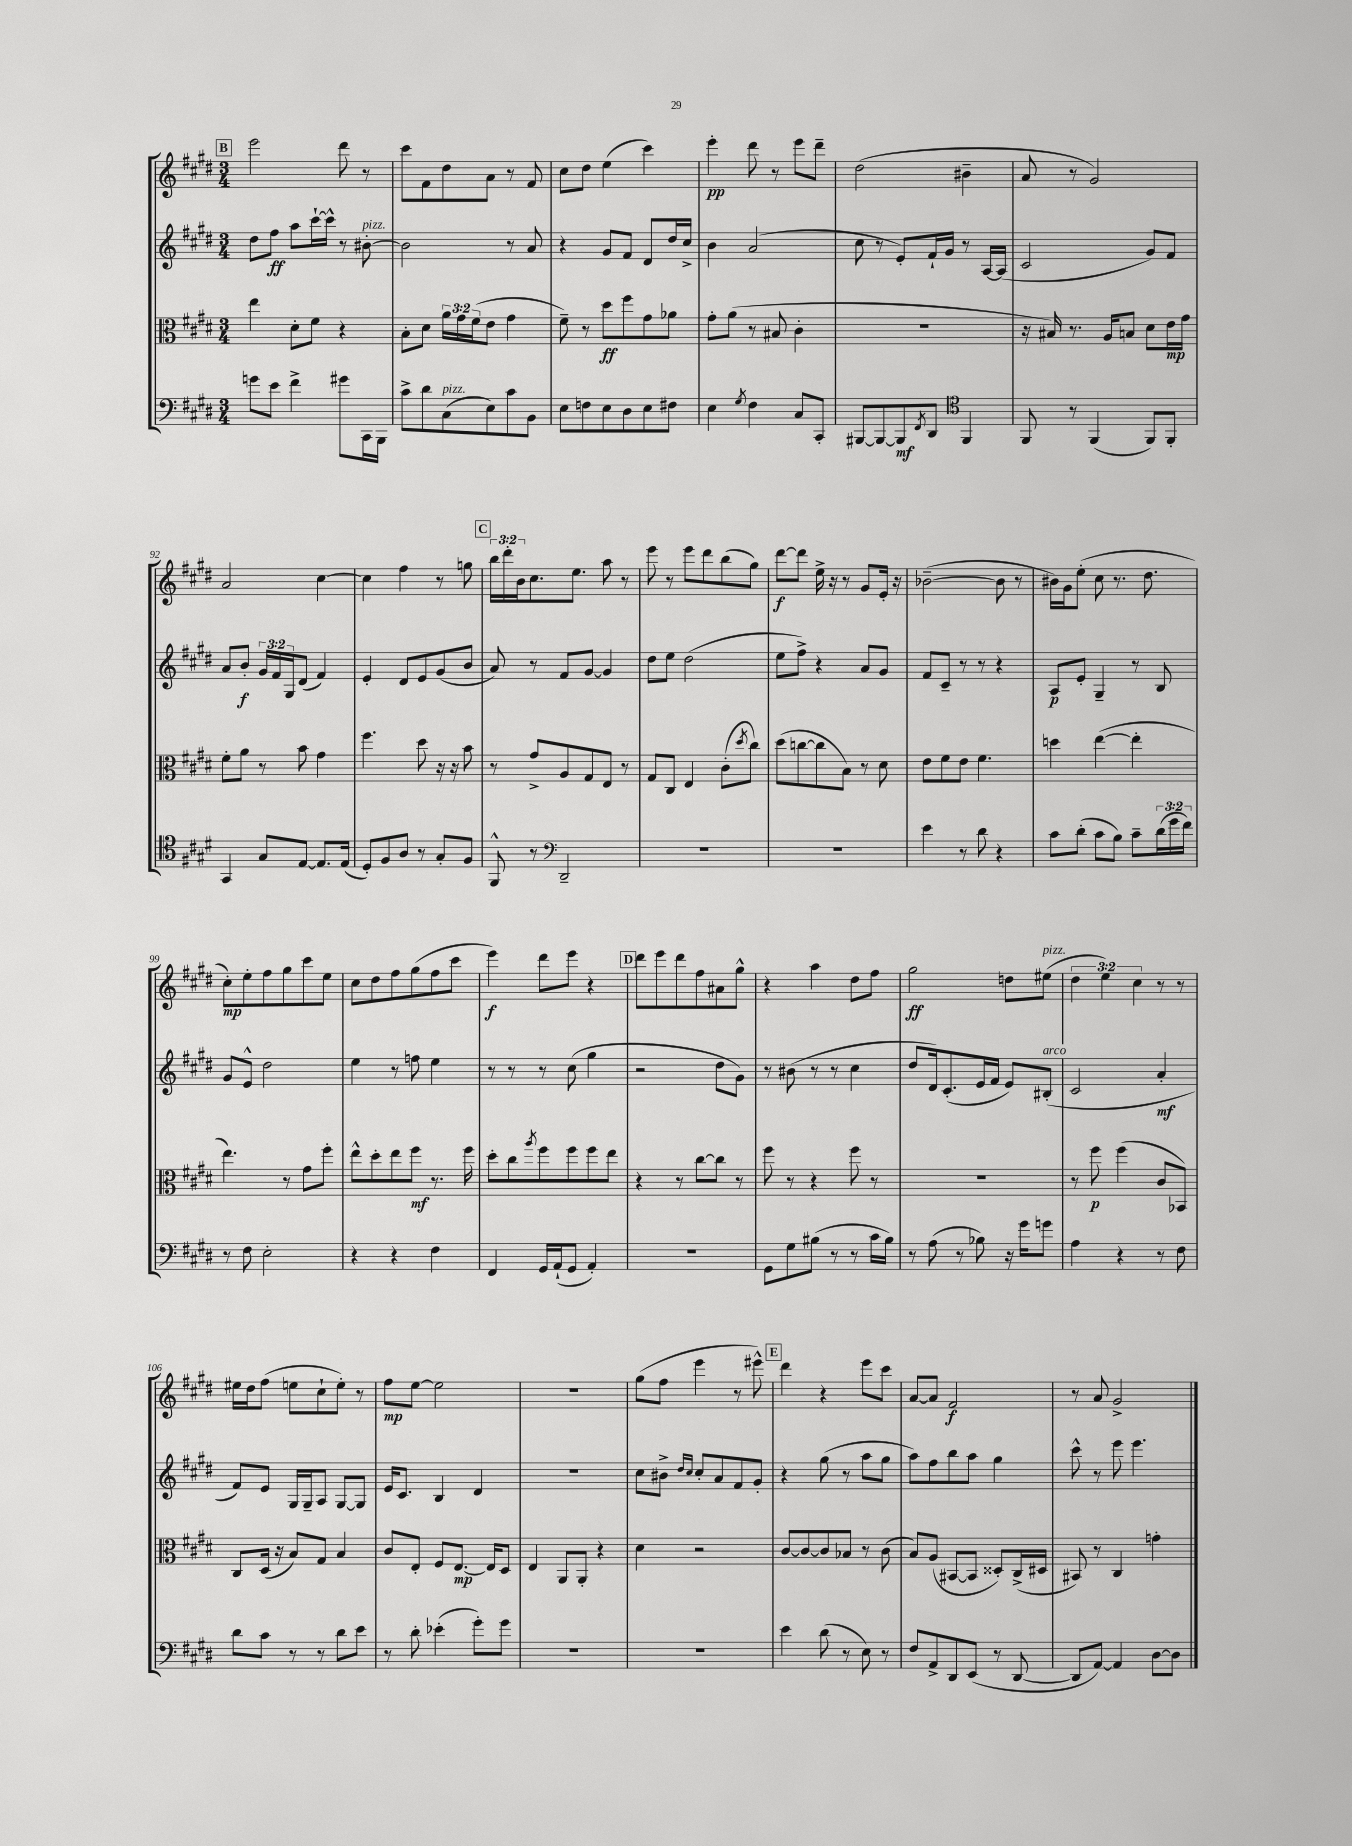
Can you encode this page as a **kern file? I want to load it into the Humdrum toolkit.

**kern	**kern	**kern	**kern
*staff4	*staff3	*staff2	*staff1
*clefF4	*clefC3	*clefG2	*clefG2
*k[f#c#g#d#]	*k[f#c#g#d#]	*k[f#c#g#d#]	*k[f#c#g#d#]
*M3/4	*M3/4	*M3/4	*M3/4
8g\L	4ee\	8dd#\L	2eee\
8e\J	.	8ff#\J	.
4f#^\	8d#'\L	8aa\L	.
.	8f#\J	[16ccc#`\L	.
.	.	16ccc#^^\]JJ	.
8g#\L	4r	8r	8ddd#\
16CC#\L	.	[8b#'\	8r
16BBB\JJ	.	.	.
=	=	=	=
8c#^\L	8B'\L	2b#\]	8ccc#\L
8d#\	8d#\J	.	8f#\
(8C#\	24a\LL	.	8dd#\
.	24g#\	.	.
.	(24f#\J	.	.
8E\)	8e\J	.	8a\J
8c#\	4g#\	8r	8r
8BB\J	.	8a/	8f#/
=	=	=	=
8E\L	8f#~\)	4r	8cc#\L
8F\	8r	.	8dd#\J
8E\	8dd#\L	8g#/L	(4ee\
8D#\	8ff#\	8f#/J	.
8E\	8g#\	8d#/L	4ccc#\)
8F#\J	8a-\J	16dd#/L	.
.	.	16cc#^/JJ	.
=	=	=	=
4E\	8g#'\L	4b\	4eee'\
.	(8a\J	.	.
8qG#/	.	.	.
4F#\	8r	(2a/	8ddd#\
.	8B#/	.	8r
8C#/L	4c#'\	.	8eee\L
8CC#'/J	.	.	8ddd#~\J
=	=	=	=
[8BBB#/L	2.r	8cc#\	(2dd#\
8BBB#/_	.	8r	.
8BBB#/]	.	8e'/L)	.
8qFF#/	.	.	.
8DD#/J	.	16f#`/L	.
.	.	16g#/JJ	.
*clefC4	*	*	*
4FF#/	.	8r	4b#~\
.	.	[16A/LL	.
.	.	(16A/]JJ	.
=	=	=	=
8FF#/	16r	2c#/	8a/
.	16B#/)	.	.
8r	8.r	.	8r
(4FF#/	.	.	2g#/)
.	16A/LK	.	.
.	8B/J	.	.
8FF#/L)	8d#\L	8g#/L)	.
8FF#'/J	16e\L	8f#/J	.
.	16g#\JJ	.	.
=	=	=	=
4GG#/	8f#'\L	8a/L	2a/
.	8a\J	8b'/J	.
8G#/L	8r	24g#/LL	.
.	.	24f#/	.
.	.	24G#/J	.
[8E/J	8b\	(8d#/J	.
8.E/]L	4g#\	4f#/)	[4cc#\
(16E/Jk	.	.	.
=	=	=	=
8D#'/L)	4.ff#\	4e'/	4cc#\]
8F#/	.	.	.
8A/J	.	8d#/L	4ff#\
8r	8dd#\	8e/	.
8G#'/L	16r	(8g#/	8r
.	16r	.	.
8F#/J	8b\	8b/J	8gg\
=	=	=	=
8FF#^^/	8r	8a/)	24bb\LL
.	.	.	24ddd#'\
.	.	.	24b\J
8r	8g#^/L	8r	8.cc#\
*clefF4	*	*	*
2DD#~/	8A/	8f#/L	.
.	.	.	8.ee\J
.	8G#/	[8g#/J	.
.	8E/J	4g#/]	8aa\
.	8r	.	8r
=	=	=	=
2.r	8G#/L	8dd#\L	8eee\
.	8C#/J	8ee\J	8r
.	4E/	(2dd#\	8eee\L
.	.	.	8ddd#\
.	(8c#'\L	.	(8bb\
.	8qdd#/	.	.
.	8cc#\J)	.	8gg#\J)
=	=	=	=
2.r	(8dd#\L	8ee\L	[8ddd#\L
.	[8cc\	8ff#^\J)	8ddd#\]J
.	8cc\]	4r	16ee^\
.	.	.	16r
.	8B\J)	.	8r
.	8r	8a/L	8g#/L
.	8d#\	8g#/J	16e'/Jk
.	.	.	16r
=	=	=	=
4e\	8e\L	8f#/L	([2b-~\
.	8f#\	8c#~/J	.
8r	8e\J	8r	.
8d#\	4.f#\	8r	.
4r	.	4r	8b-\]
.	.	.	8r
=	=	=	=
8c#\L	4dd\	8A/L	16b#\LL)
.	.	.	16g#\J
(8d#'\J	.	8e'/J	(8ee'\J
8c#\L	([4ee\	4G#~/	8cc#\
8B\J)	.	.	8.r
8c#~\L	4ee'\]	8r	.
.	.	.	8.dd#\
(24d#\L	.	8B/	.
24g#\	.	.	.
24f#\JJ)	.	.	.
=	=	=	=
8r	4.ee\)	8g#/L	8cc#'\L)
8F#\	.	8e^^/J	8ee'\
2E'\	.	2dd#\	8ff#\
.	8r	.	8gg#\
.	8g#\L	.	8ccc#\
.	8ff#'\J	.	8ee\J
=	=	=	=
4r	8ee^^\L	4ee\	8cc#\L
.	8dd#'\	.	8dd#\
4r	8ee\	8r	8ff#\
.	8ff#\J	8ff\	(8gg#\
4F#\	8.r	4ee\	8ff#\
.	.	.	8ccc#\J
.	16ff#\	.	.
=	=	=	=
4FF#/	8dd#'\L	8r	4eee\)
.	8cc#\	8r	.
.	8qaa/	.	.
16GG#/LL	8ff#\	8r	8ddd#\L
(16AA`/J	.	.	.
8GG#/J	8ff#\	(8cc#\	8eee\J
4AA'/)	8ff#\	4gg#\	4r
.	8ee\J	.	.
=	=	=	=
2.r	4r	2r	8ddd#\L
.	.	.	8eee\
.	8r	.	8ddd#\
.	[8cc#\L	.	8ff#\
.	8cc#\]J	8dd#\L	8a#\
.	8r	8g#\J)	8gg#^^\J
=	=	=	=
8GG#\L	8ff#\	8r	4r
8G#\	8r	(8b#\	.
(8B#\J	4r	8r	4aa\
8r	.	8r	.
8r	8ff#\	4cc#\	8dd#\L
16c#\LL	8r	.	8ff#\J
16B#\JJ)	.	.	.
=	=	=	=
8r	2.r	8dd#/L	2gg#\
(8A\	.	16d#/k)	.
.	.	(8.c#'/	.
8r	.	.	.
8B-\)	.	16e/L	.
.	.	16f#/JJ	.
16r	.	8e/L)	8dd\L
16g#\LK	.	.	.
8g\J	.	(8B#'/J	(8ee#\J
=	=	=	=
4A\	8r	2c#/	6dd#\
.	8ff#\	.	.
.	.	.	6ee\)
4r	(4ff#\	.	.
.	.	.	6cc#\
8r	8c#/L	4a'/	8r
8F#\	8BB-/J)	.	8r
=	=	=	=
8d#\L	8C#/L	8f#/L)	16ee#\LL
.	.	.	16dd#\J
8c#\J	(16D#/Jk	8e/J	(8ff#\J
.	16r	.	.
8r	8B/L)	16G#/LL	8ee\L
.	.	16G#~/J	.
8r	8G#/J	8A/J	8cc#`\
8d#\L	4B/	[8G#/L	8ee'\J)
8e\J	.	8G#/]J	8r
=	=	=	=
8r	8c#/L	16e/LK	8ff#\L
.	.	8.c#/J	.
8d#'\	8E'/J	.	[8ee\J
(4e-'\	8F#/L	4B/	2ee\]
.	[8.E/J	.	.
8g#'\L)	.	4d#/	.
.	16E/]LK	.	.
8g#\J	8D#/J	.	.
=	=	=	=
2.r	4E/	2.r	2.r
.	8AA/L	.	.
.	8AA'/J	.	.
.	4r	.	.
=	=	=	=
2.r	4d#\	8cc#\L	(8gg#\L
.	.	8b#^\J	8ff#\J
.	.	16qqdd#/LL	.
.	.	16qqcc#/JJ	.
.	2r	8cc#'/L	4eee\
.	.	8a/	.
.	.	8f#/	8r
.	.	8g#'/J	8eee#^^\)
=	=	=	=
4e\	[8c#/L	4r	4ddd#\
.	8c#/_	.	.
(8d#\	8c#/]	(8gg#\	4r
8r	8B-/J	8r	.
8E\)	8r	8aa\L	8eee\L
8r	(8c#\	8gg#\J	8ccc#\J
=	=	=	=
8F#/L	8B/L)	8aa\L)	[8a/L
8AA^/	(8A/J	8ff#\	8a/]J
8DD#/	[8BB#/L	8bb\	2f#/
(8EE/J	8BB#/]J	8aa\J	.
8r	8D##'/L)	4gg#\	.
[8DD#/	(16C#^/L	.	.
.	16D#/JJ	.	.
=	=	=	=
8DD#/]L	8BB#/)	8ccc#^^\	8r
[8AA/J)	8r	8r	8a/
4AA/]	4C#/	8eee\	2g#^/
.	.	4.eee\	.
[8D#\L	4g'\	.	.
8D#\]J	.	.	.
==	==	==	==
*-	*-	*-	*-
